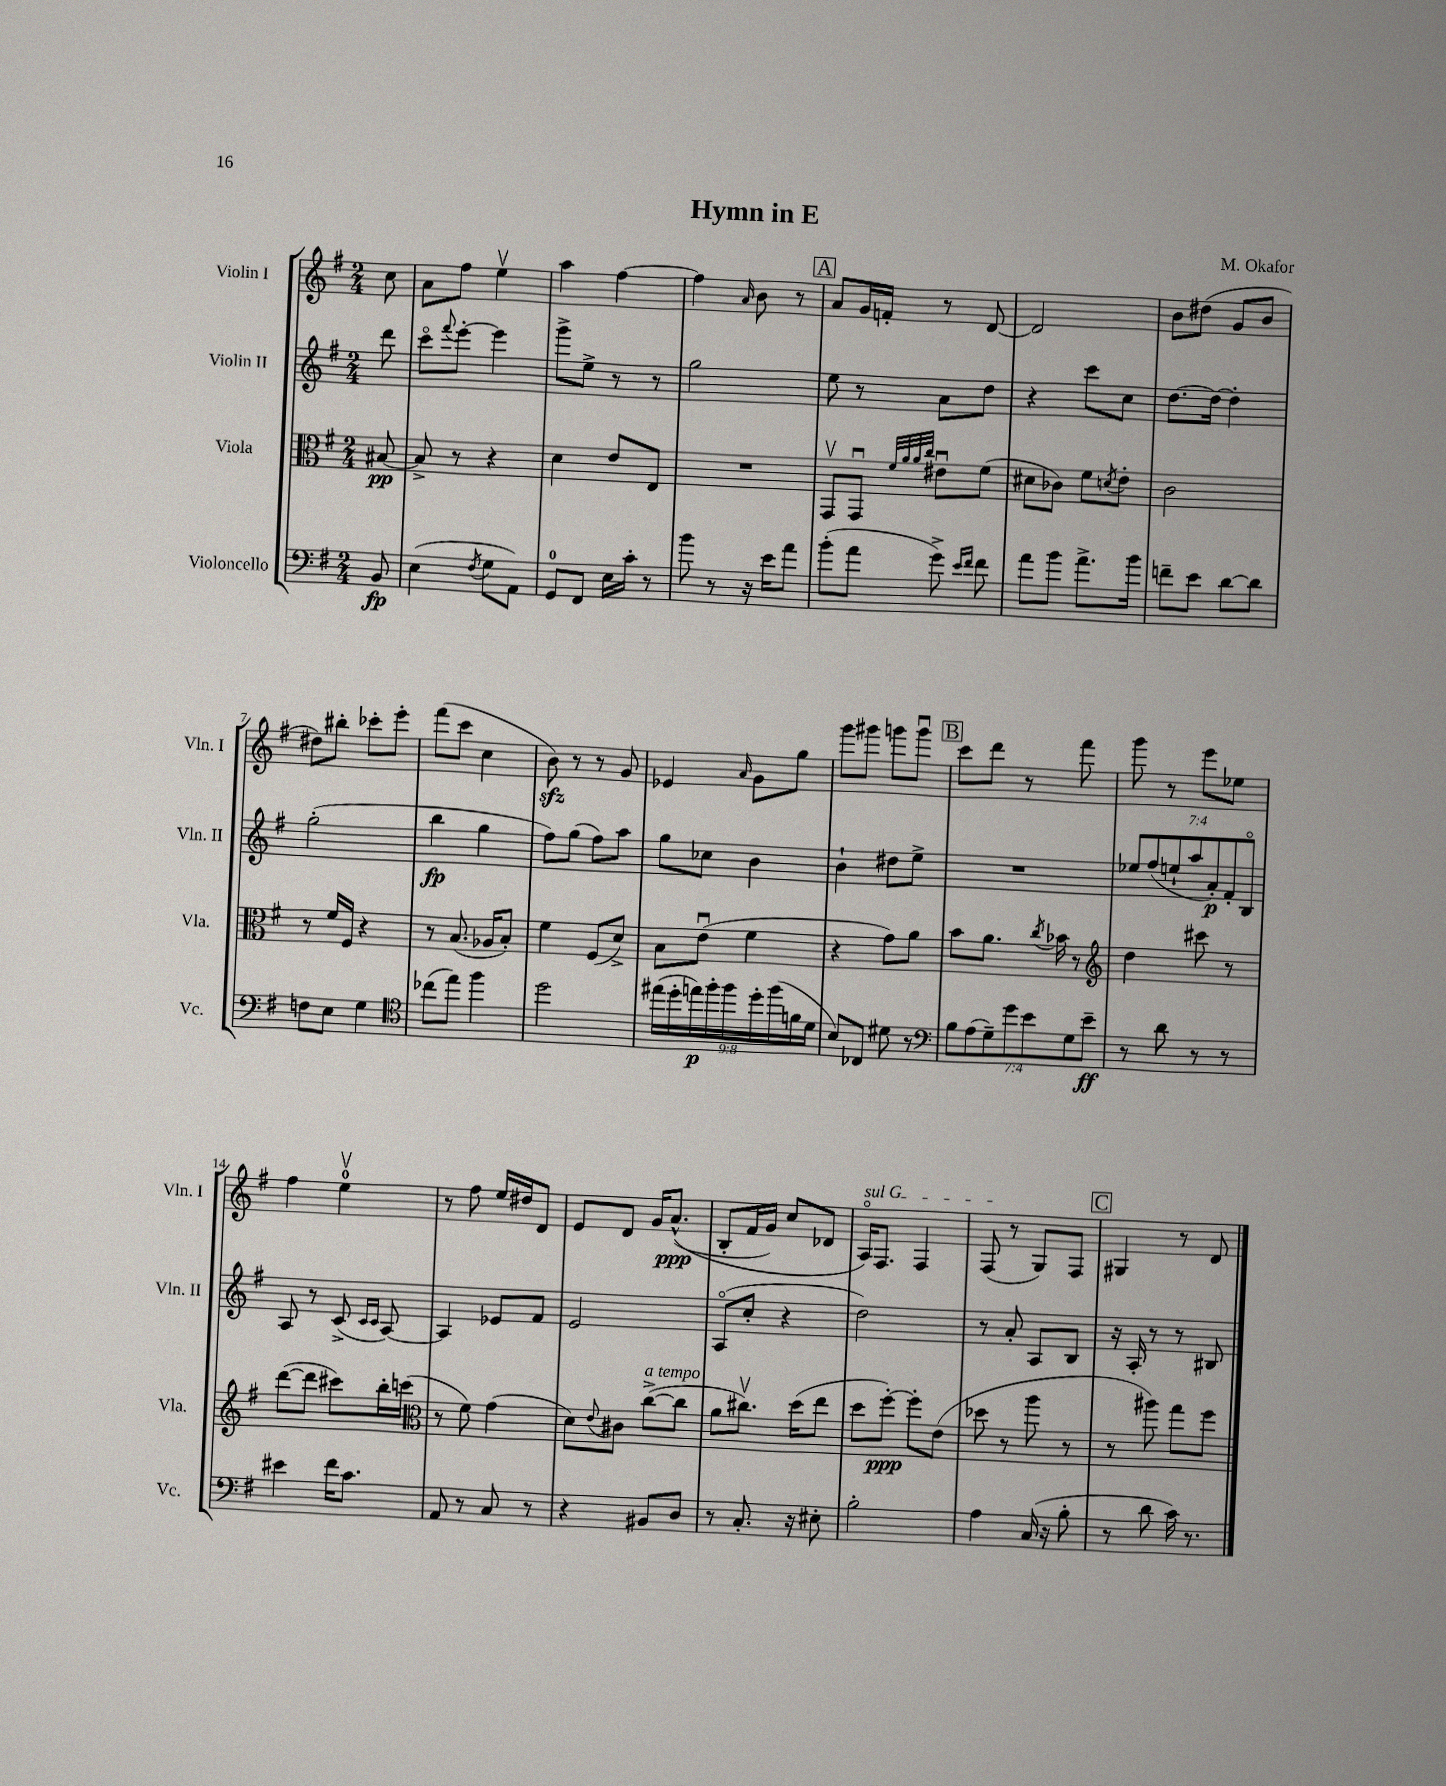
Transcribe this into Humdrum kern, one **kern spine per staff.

**kern	**dynam	**kern	**dynam	**kern	**dynam	**kern	**dynam
*part4	*part4	*part3	*part3	*part2	*part2	*part1	*part1
*staff4	*staff4	*staff3	*staff3	*staff2	*staff2	*staff1	*staff1
*I"Violoncello	*	*I"Viola	*	*I"Violin II	*	*I"Violin I	*
*I'Vc.	*	*I'Vla.	*	*I'Vln. II	*	*I'Vln. I	*
*clefF4	*	*clefC3	*	*clefG2	*	*clefG2	*
*k[f#]	*	*k[f#]	*	*k[f#]	*	*k[f#]	*
*M2/4	*	*M2/4	*	*M2/4	*	*M2/4	*
=	=	=	=	=	=	=	=
8BB/	fp	[8B#X/	pp	8ddd\	.	8cc\	.
=1	=1	=1	=1	=1	=1	=1	=1
(4E\	.	8B#^/]	.	8ccc\L	.	8a\L	.
.	.	.	.	8qqfff#/	.	.	.
.	.	8r	.	[8eee'\J	.	8ff#\J	.
8qF#/	.	.	.	.	.	.	.
8G\L	.	4r	.	4eee\]	.	4eev\	.
8AA\J)	.	.	.	.	.	.	.
=2	=2	=2	=2	=2	=2	=2	=2
8GG/L	.	4d\	.	8ggg^\L	.	4aa\	.
8FF#/J	.	.	.	8ee^\J	.	.	.
16E\LL	.	8e/L	.	8r	.	[4ff#\	.
16c'\JJ	.	.	.	.	.	.	.
8r	.	8E/J	.	8r	.	.	.
=3	=3	=3	=3	=3	=3	=3	=3
8b\	.	2r	.	2gg\	.	4ff#\]	.
8r	.	.	.	.	.	.	.
.	.	.	.	.	.	16qqa/	.
16r	.	.	.	.	.	8b\	.
16e\KL	.	.	.	.	.	.	.
8a\J	.	.	.	.	.	8r	.
!!LO:REH:place=s1:t=A
=4	=4	=4	=4	=4	=4	=4	=4
(8b'\L	.	8GGv/L	.	8ee\	.	8a/L	.
8a\J	.	8GGu/J	.	8r	.	16g/L	.
.	.	.	.	.	.	16fn'/JJ	.
.	.	32qqf#/LLL	.	.	.	.	.
.	.	32qqa/	.	.	.	.	.
.	.	32qqa/	.	.	.	.	.
.	.	32qqcc/JJJ	.	.	.	.	.
8g^\)	.	8e#Xu\L	.	8a\L	.	8r	.
16qqe/LL	.	.	.	.	.	.	.
16qqf#/JJ	.	.	.	.	.	.	.
8f#\	.	(8f#\J	.	8dd\J	.	[8d/	.
=5	=5	=5	=5	=5	=5	=5	=5
8a\L	.	8d#X\L	.	4r	.	2d/]	.
8b\J	.	8c-X\J)	.	.	.	.	.
8.a^\L	.	8f#\L	.	8ccc\L	.	.	.
.	.	8qdn/	.	.	.	.	.
.	.	8e'\J	.	8cc\J	.	.	.
16b\Jk	.	.	.	.	.	.	.
=6	=6	=6	=6	=6	=6	=6	=6
8fn~\L	.	2c\	.	[8.dd\L	.	8b\L	.
8e\J	.	.	.	.	.	(8dd#X\J	.
.	.	.	.	16dd\Jk_	.	.	.
[8d\L	.	.	.	4dd'\]	.	8g/L	.
8d\J]	.	.	.	.	.	8b/J	.
!!LO:LB:g=z
=7	=7	=7	=7	=7	=7	=7	=7
8Fn\L	.	8r	.	(2gg'\	.	8dd#X\L)	.
8E\J	.	16f#/LL	.	.	.	8bb#X'\J	.
.	.	16F#/JJ	.	.	.	.	.
4G\	.	4r	.	.	.	8ccc-X'\L	.
.	.	.	.	.	.	8eee'\J	.
=8	=8	=8	=8	=8	=8	=8	=8
*clefC4	*	*	*	*	*	*	*
(8cc-X\L	.	8r	.	4bb\	fp	(8fff#\L	.
8ee\J)	.	(8.B/	.	.	.	8ccc\J	.
4ff#\	.	.	.	4gg\	.	4cc\	.
.	.	16A-X/KL	.	.	.	.	.
.	.	8B'/J)	.	.	.	.	.
=9	=9	=9	=9	=9	=9	=9	=9
2dd\	.	4f#\	.	8ff#\L)	.	8bzz\)	.
.	.	.	.	(8gg\J	.	8r	.
.	.	(8F#/L	.	8ff#\L)	.	8r	.
.	.	8d^/J)	.	8aa\J	.	8g/	.
=10	=10	=10	=10	=10	=10	=10	=10
(18ee#X\LL	.	8B\L	.	8gg\L	.	4e-X/	.
18dd'\	.	.	.	.	.	.	.
18een\)	p	.	.	.	.	.	.
.	.	(8eu\J	.	8cc-X\J	.	.	.
18ff#'\	.	.	.	.	.	.	.
18ff#\	.	.	.	.	.	.	.
.	.	.	.	.	.	16qqa/	.
.	.	4f#\	.	4b\	.	8g\L	.
18dd'\	.	.	.	.	.	.	.
(18ff#\	.	.	.	.	.	.	.
.	.	.	.	.	.	8gg\J	.
18fn\	.	.	.	.	.	.	.
18d\JJ	.	.	.	.	.	.	.
=11	=11	=11	=11	=11	=11	=11	=11
8B/L)	.	4r	.	4b`\	.	8ggg\L	.
8C-X/J	.	.	.	.	.	8ggg#X\J	.
8d#X\	.	8g\L)	.	8dd#X\L	.	8gggn\L	.
8r	.	8a\J	.	8ee^\J	.	8gggu\J	.
!!LO:REH:place=s1:t=B
=12	=12	=12	=12	=12	=12	=12	=12
*clefF4	*	*	*	*	*	*	*
14B\L	.	8b\L	.	2r	.	8ccc\L	.
(14A\	.	.	.	.	.	.	.
.	.	8.a\J	.	.	.	8ddd\J	.
14G~\)	.	.	.	.	.	.	.
14g\	.	.	.	.	.	.	.
.	.	.	.	.	.	8r	.
14e\	.	.	.	.	.	.	.
.	.	8qcc/	.	.	.	.	.
.	.	16b-X\	.	.	.	.	.
14G\	.	.	.	.	.	.	.
.	.	8r	.	.	.	8fff#\	.
14e~\J	ff	.	.	.	.	.	.
=13	=13	=13	=13	=13	=13	=13	=13
*	*	*clefG2	*	*	*	*	*
8r	.	4dd\	.	14ee-X/L	.	8ggg\	.
.	.	.	.	(14ff#/	.	.	.
8d\	.	.	.	.	.	8r	.
.	.	.	.	14een`/	.	.	.
.	.	.	.	14aa/	.	.	.
8r	.	8ccc#X\	.	.	.	8eee\L	.
.	.	.	.	14a'/)	p	.	.
.	.	.	.	14f#'/	.	.	.
8r	.	8r	.	.	.	8ee-X\J	.
.	.	.	.	14B/J	.	.	.
!!LO:LB:g=z
=14	=14	=14	=14	=14	=14	=14	=14
4e#X\	.	([8ddd\L	.	8A/	.	4ff#\	.
.	.	8ddd\J]	.	8r	.	.	.
16f#\KL	.	8ccc#X\L)	.	(8c^/	.	4eev\	.
8.c\J	.	.	.	.	.	.	.
.	.	.	.	16qqc/LL	.	.	.
.	.	.	.	16qqc/JJ	.	.	.
.	.	16bb'\L	.	[8A/)	.	.	.
.	.	(16cccn\JJ	.	.	.	.	.
=15	=15	=15	=15	=15	=15	=15	=15
*	*	*clefC3	*	*	*	*	*
8AA/	.	8r	.	4A/]	.	8r	.
8r	.	8f#\)	.	.	.	8ff#\	.
8C/	.	(4g\	.	8e-X/L	.	16ee/LL	.
.	.	.	.	.	.	16dd#X/J	.
8r	.	.	.	8f#/J	.	8d/J	.
=16	=16	=16	=16	=16	=16	=16	=16
4r	.	8d\L)	.	2e/	.	8e/L	.
.	.	8qqe/	.	.	.	.	.
.	.	8c#X\J	.	.	.	8d/J	.
!	!	!LO:TX:a:i:t=a tempo	!	!	!	!	!
8BB#X/L	.	([8cc^\L	.	.	.	16g/KL	.
.	.	.	.	.	.	((8.a^^/J	ppp
8D/J	.	8cc\J]	.	.	.	.	.
=17	=17	=17	=17	=17	=17	=17	=17
8r	.	8a\L	.	(8A/L	.	8B'/L	.
8.C'/	.	8.cc#Xv\J)	.	8cc'/J	.	16f#/L	.
.	.	.	.	.	.	16g/JJ)	.
.	.	.	.	4r	.	8cc/L	.
16r	.	(16dd\KL	.	.	.	.	.
8E#X'\	.	8ee\J	.	.	.	8d-X/J	.
=18	=18	=18	=18	=18	=18	=18	=18
!	!	!	!	!	!	!LO:TX:a:i:t=sul G	!
2B'\	.	8dd\L	.	2dd\)	.	16A/KL)	.
.	.	.	.	.	.	8.F#/J	.
.	.	[8ff#'\J)	ppp	.	.	.	.
.	.	8ff#'\L]	.	.	.	4F#/	.
.	.	(8e\J	.	.	.	.	.
=19	=19	=19	=19	=19	=19	=19	=19
4A\	.	8dd-X\	.	8r	.	(8F#/	.
.	.	8r	.	8a'/	.	8r	.
(16C/	.	8aa\	.	8A/L	.	8G/L)	.
16r	.	.	.	.	.	.	.
8B'\	.	8r	.	8B/J	.	8F#/J	.
!!LO:REH:place=s1:t=C
=20	=20	=20	=20	=20	=20	=20	=20
8r	.	8r	.	16r	.	4G#X/	.
.	.	.	.	16A'/	.	.	.
8d\	.	8aa#X\)	.	8r	.	.	.
16c\)	.	8gg\L	.	8r	.	8r	.
8.r	.	.	.	.	.	.	.
.	.	8ff#\J	.	8B#X/	.	8d/	.
==	==	==	==	==	==	==	==
*-	*-	*-	*-	*-	*-	*-	*-
